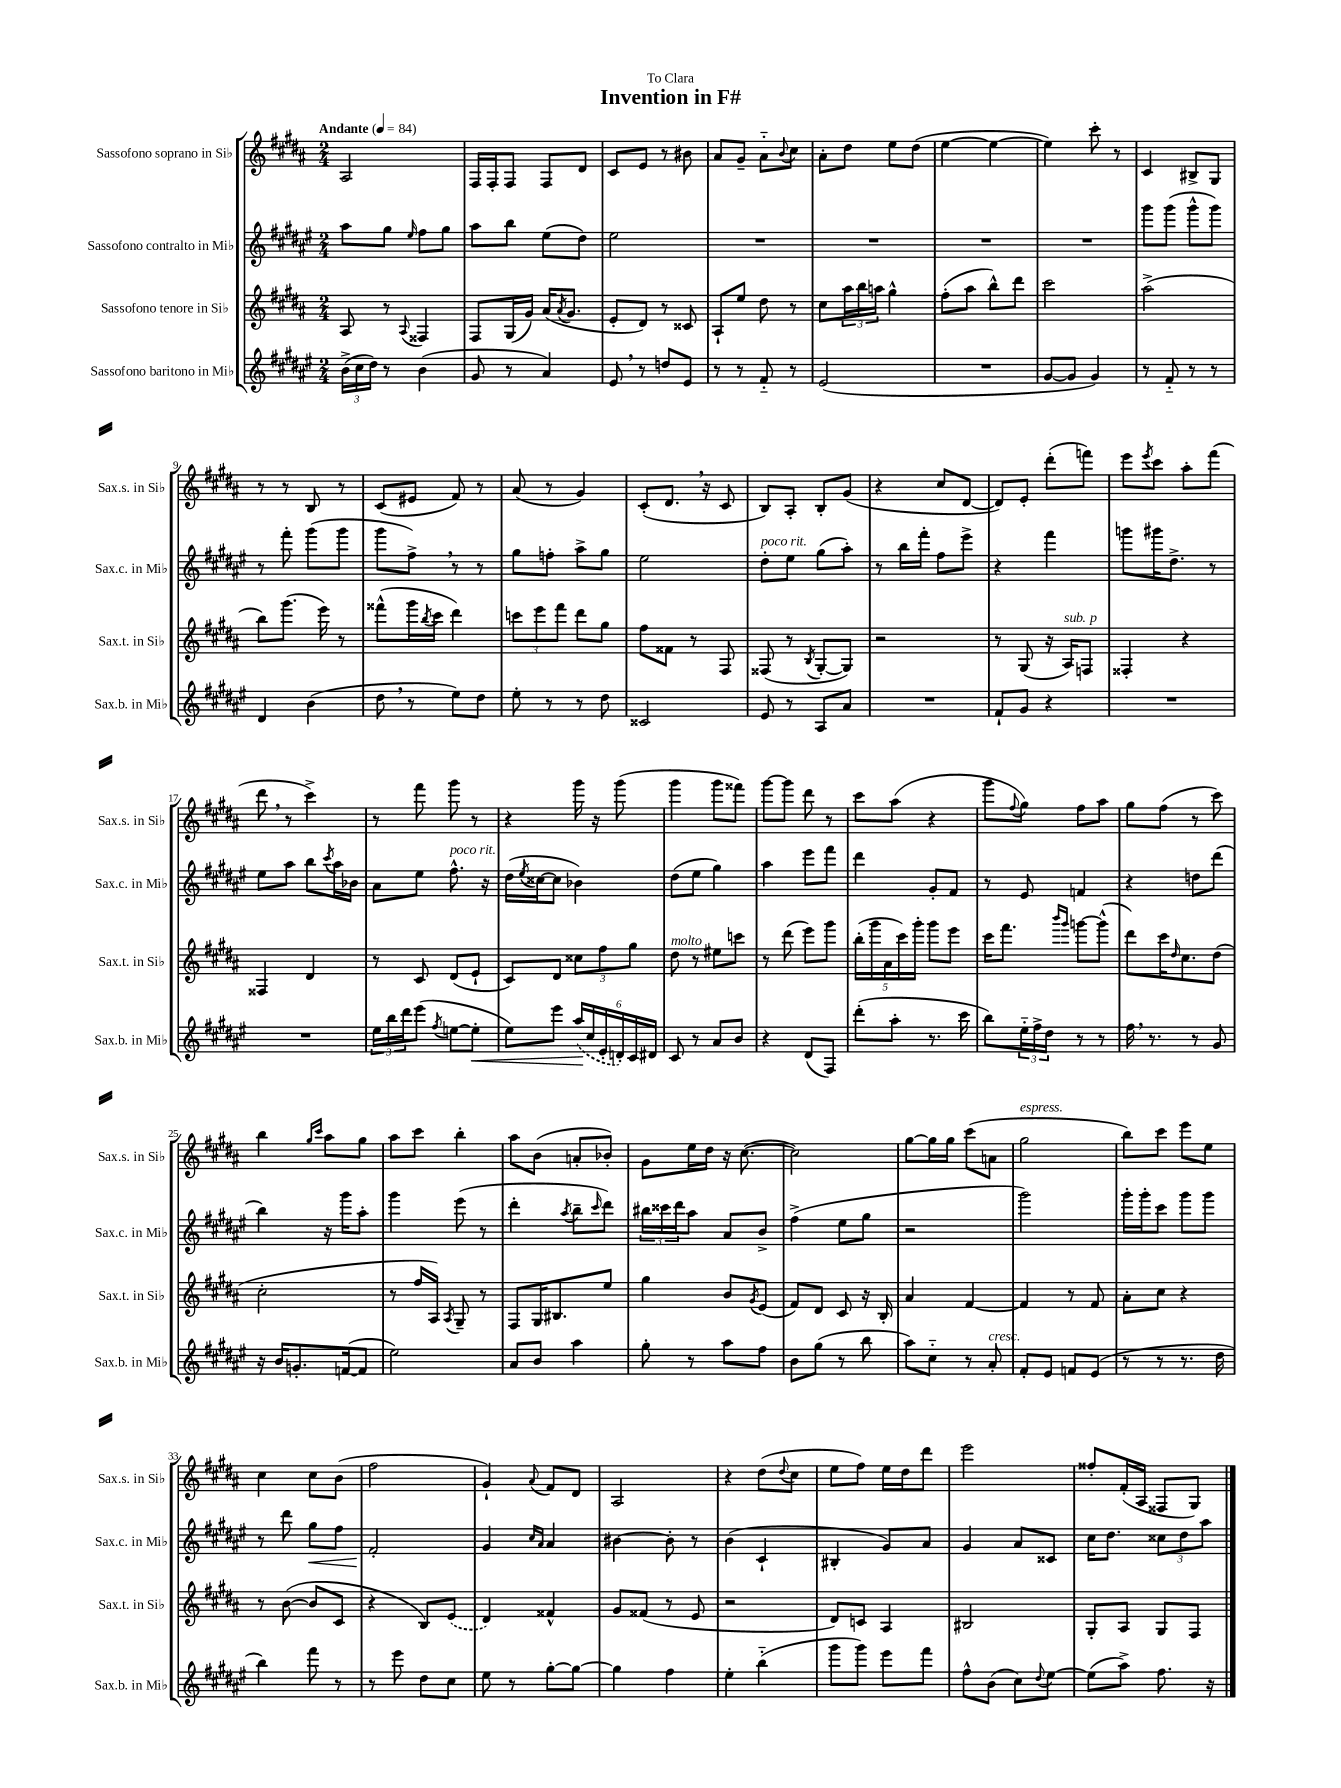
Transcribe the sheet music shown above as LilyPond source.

\header { title = "Invention in F#" dedication = "To Clara" }
<<
\new StaffGroup <<
\new Staff = "s0" \with { instrumentName = "Sassofono soprano in Sib" shortInstrumentName = "Sax.s. in Sib" } {
    \clef treble \key b \major \numericTimeSignature \time 2/4 \tempo "Andante" 4 = 84
    ais2 |
    fis16 fis16-. fis8 fis8 dis'8 |
    cis'8 e'8 r8 bis'8 |
    ais'8 gis'8-- ais'8-_ \appoggiatura { b'8 } cis''8 |
    ais'8-. dis''8 e''8 dis''8( |
    e''4~ e''4~ |
    e''4) cis'''8-. r8 |
    cis'4 bis8-> gis8 |
    r8 r8 b8 r8 |
    cis'8( eis'8 fis'8) r8 |
    ais'8( r8 gis'4) |
    cis'8-.( dis'8. \breathe r16 cis'8 |
    b8) ais8-. b8-. gis'8( |
    r4 cis''8 dis'8~ |
    dis'8) e'8-. dis'''8-.( f'''8) |
    e'''8 \acciaccatura { e'''8 } cis'''8 ais''8-. fis'''8( |
    dis'''8 \breathe r8 cis'''4->) |
    r8 fis'''8 gis'''8 r8 |
    r4 gis'''16 r16 gis'''8( |
    gis'''4 gis'''8 fisis'''8) |
    gis'''8~ gis'''8 dis'''8 r8 |
    cis'''8 ais''8( r4 |
    gis'''8 \appoggiatura { fis''8 } gis''8) fis''8 ais''8 |
    gis''8 fis''8( r8 cis'''8) |
    b''4 \grace { gis''16 cis'''16 } ais''8 gis''8 |
    ais''8 cis'''8 b''4-. |
    ais''8 b'8( a'8-. bes'8-.) |
    gis'8 e''16 dis''16 r16 cis''8.~( |
    cis''2) |
    gis''8~ gis''16 gis''16 cis'''8( a'8 |
    gis''2^\markup { \italic "espress." } |
    b''8) cis'''8 e'''8 e''8 |
    cis''4 cis''8 b'8( |
    fis''2 |
    gis'4-!) \appoggiatura { ais'8 } fis'8 dis'8 |
    ais2 |
    r4 dis''8( \appoggiatura { dis''8 } cis''8 |
    e''8 fis''8) e''16 dis''16 dis'''8 |
    e'''2 |
    fisis''8-. fis'16-.( ais16 fisis8 gis8) \bar "|." |
}
\new Staff = "s1" \with { instrumentName = "Sassofono contralto in Mib" shortInstrumentName = "Sax.c. in Mib" } {
    \clef treble \key fis \major \numericTimeSignature \time 2/4
    ais''8 gis''8 \grace { eis''16 } fis''8 gis''8 |
    ais''8 b''8 eis''8( dis''8) |
    eis''2 |
    R2 |
    R2 |
    R2 |
    R2 |
    gis'''8 gis'''8( gis'''8-^ gis'''8) |
    r8 fis'''8-. gis'''8( gis'''8 |
    gis'''8 fis''8->) \breathe r8 r8 |
    gis''8 f''8-. ais''8-> gis''8 |
    eis''2 |
    dis''8-.^\markup { \italic "poco rit." } eis''8 gis''8( ais''8-.) |
    r8 b''16 fis'''16-. fis''8 eis'''8-> |
    r4 fis'''4 |
    g'''8 gis'''16 dis''8.-> r8 |
    eis''8 ais''8 b''8 \acciaccatura { cis'''8 } ais''16 bes'16 |
    ais'8 eis''8 fis''8.-^^\markup { \italic "poco rit." } r16 |
    dis''16( \acciaccatura { eis''8 } cisis''16~ cisis''8 bes'4) |
    dis''8( eis''8 gis''4) |
    ais''4 eis'''8 fis'''8 |
    dis'''4 gis'8-. fis'8 |
    r8 eis'8 f'4 |
    r4 d''8 dis'''8( |
    b''4) r16 gis'''16 ais''8-. |
    gis'''4 eis'''8( r8 |
    dis'''4-. \acciaccatura { ais''8 } b''8-- \grace { cis'''16 } dis'''8) |
    \tuplet 3/2 { bis''16 cisis'''16 dis'''16 } ais''8 ais'8 b'8-> |
    fis''4->( eis''8 gis''8 |
    r2 |
    gis'''2) |
    gis'''16-. gis'''16-. cis'''8 gis'''8 gis'''8 |
    r8 dis'''8 gis''8\< fis''8 |
    fis'2-.\! |
    gis'4 \grace { cis''16 ais'16 } ais'4 |
    bis'4~ bis'8-. r8 |
    b'4( cis'4-! |
    bis4-. gis'8) ais'8 |
    gis'4 ais'8 cisis'8 |
    cis''16 dis''8. \tuplet 3/2 { cisis''8 dis''8 ais''8 } \bar "|." |
}
\new Staff = "s2" \with { instrumentName = "Sassofono tenore in Sib" shortInstrumentName = "Sax.t. in Sib" } {
    \clef treble \key b \major \numericTimeSignature \time 2/4
    ais8 r8 \appoggiatura { ais8 } fisis4 |
    fis8 gis16( gis'16) ais'16( \acciaccatura { ais'8 } gis'8. |
    e'8-. dis'8) r8 cisis'8 |
    ais8-! e''8 dis''8 r8 |
    cis''8 \tuplet 3/2 { ais''16 b''16 a''16 } gis''4-^ |
    fis''8-.( ais''8 b''8-^) dis'''8 |
    cis'''2 |
    ais''2->( |
    b''8) gis'''8.( e'''16) r8 |
    fisis'''8-^( gis'''16 \acciaccatura { b''8 } cis'''16 dis'''4) |
    \tuplet 3/2 { c'''8 e'''8 fis'''8 } dis'''8 gis''8 |
    fis''8 fisis'8 r8 fis8 |
    fisis8( r8 \acciaccatura { b8 } gis8~-. gis8) |
    r2 |
    r8 gis8( r16 ais16^\markup { \italic "sub. p" }) f8 |
    fisis4-. r4 |
    fisis4 dis'4 |
    r8 cis'8 dis'8( e'8-! |
    cis'8) dis'8 \tuplet 3/2 { cisis''8 fis''8 gis''8 } |
    dis''8^\markup { \italic "molto" } r8 eis''8 c'''8 |
    r8 dis'''8( e'''8) gis'''8 |
    \tuplet 5/4 { b''16-.( gis'''16 ais'16 cis'''16) gis'''16-. } gis'''8 e'''8 |
    cis'''16 fis'''8. \grace { b'''16 gis'''16 } g'''8~ g'''8-^( |
    dis'''8) cis'''16 \grace { dis''16 } cis''8. dis''8( |
    cis''2-. |
    r8 fis''16 ais16) \acciaccatura { ais8 } gis8-- r8 |
    fis8 gis16 bis8. e''8 |
    gis''4 b'8 \acciaccatura { gis'8 } e'8( |
    fis'8) dis'8 cis'8 r16 b16-. |
    ais'4 fis'4~ |
    fis'4 r8 fis'8 |
    ais'8-. cis''8 r4 |
    r8 b'8~( b'8 cis'8 |
    r4 b8) \once \slurDashed e'8( |
    dis'4) fisis'4-^ |
    gis'8 fisis'8( r8 e'8 |
    r2 |
    dis'8) c'8 ais4 |
    bis2 |
    gis8-. ais8 gis8 fis8 \bar "|." |
}
\new Staff = "s3" \with { instrumentName = "Sassofono baritono in Mib" shortInstrumentName = "Sax.b. in Mib" } {
    \clef treble \key fis \major \numericTimeSignature \time 2/4
    \tuplet 3/2 { b'16->( cis''16 dis''16) } r8 b'4( |
    gis'8 r8 ais'4) |
    eis'8 \breathe r8 d''8 eis'8 |
    r8 r8 fis'8-_ r8 |
    eis'2( |
    R2 |
    gis'8~ gis'8 gis'4) |
    r8 fis'8-_ r8 r8 |
    dis'4 b'4( |
    dis''8 \breathe r8 eis''8) dis''8 |
    eis''8-. r8 r8 dis''8 |
    cisis'2 |
    eis'8 r8 ais8 ais'8 |
    R2 |
    fis'8-! gis'8 r4 |
    R2 |
    R2 |
    \tuplet 3/2 { eis''16 b''16 dis'''16 } eis'''8( \acciaccatura { fis''8 } e''8~ e''8-.\< |
    eis''8) eis'''8 \tuplet 6/4 { \once \slurDashed ais''16\!( cis''16 eis'16-. d'16-.) cis'16 dis'16 } |
    cis'8 r8 ais'8 b'8 |
    r4 dis'8( fis8) |
    dis'''8-.( ais''8-. r8. cis'''16 |
    b''8) \tuplet 3/2 { eis''16-_ fis''16-> dis''16 } r8 r8 |
    fis''16 \breathe r8. r8 gis'8 |
    r16 b'16 g'8.-. f'16~( f'8 |
    eis''2) |
    ais'8 b'8 ais''4 |
    gis''8-. r8 ais''8 fis''8 |
    b'8 gis''8( r8 b''8 |
    ais''8) cis''8-_ r8 ais'8-.^\markup { \italic "cresc." } |
    fis'8-. eis'8 f'8 eis'8( |
    r8 r8 r8. dis''16 |
    b''4) fis'''8 r8 |
    r8 eis'''8 dis''8 cis''8 |
    eis''8 r8 gis''8~-. gis''8~ |
    gis''4 fis''4 |
    eis''4-. b''4-_( |
    gis'''8 gis'''8) eis'''8 fis'''8 |
    fis''8-^ b'8( cis''8) \appoggiatura { dis''8 } eis''8~ |
    eis''8( ais''8->) fis''8. r16 \bar "|." |
}
>>
>>
